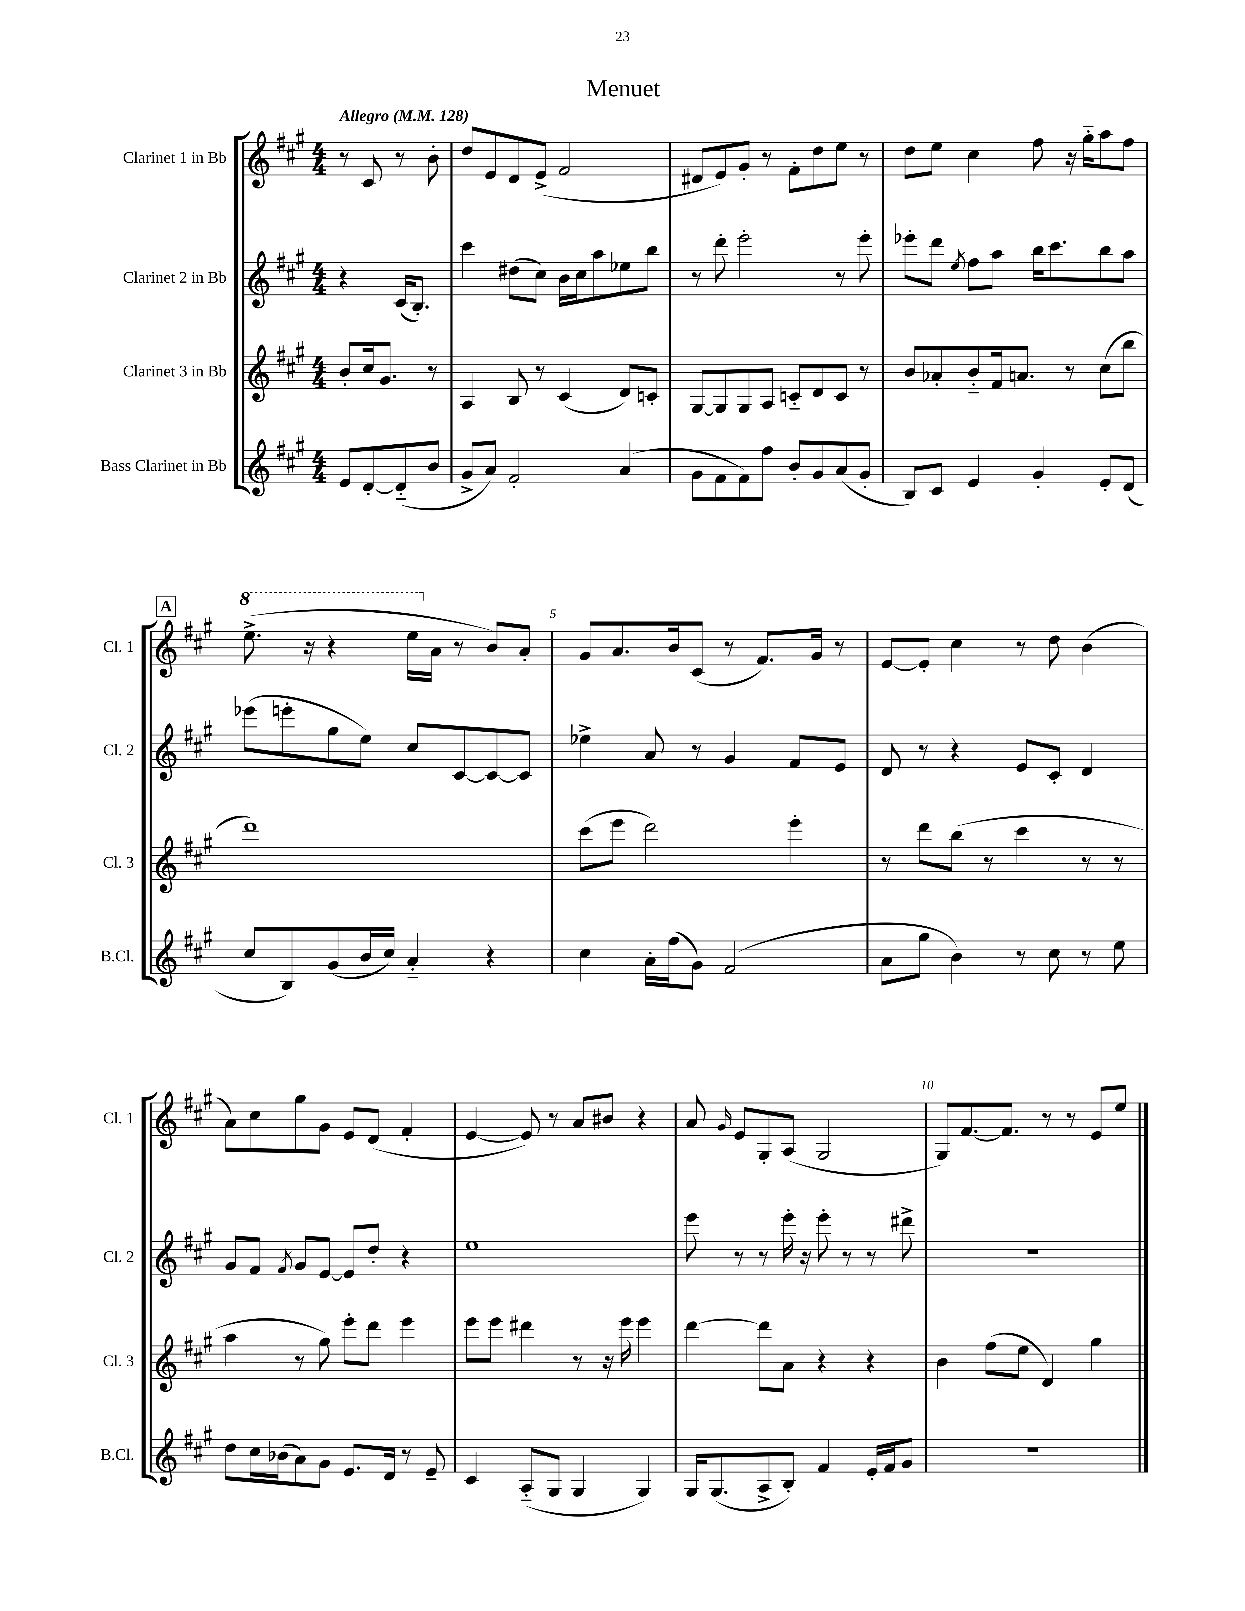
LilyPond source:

\header { title = "Menuet" }
<<
\new StaffGroup <<
\new Staff = "s0" \with { instrumentName = "Clarinet 1 in Bb" shortInstrumentName = "Cl. 1" } {
    \clef treble \key a \major \numericTimeSignature \time 4/4 \partial 2 \tempo "Allegro" 4 = 128
    \autoBeamOff r8 cis'8 r8 b'8-. |
    d''8[ e'8 d'8 e'8]->( fis'2 |
    dis'8[ e'8) gis'8]-. r8 fis'8[-. d''8 e''8] r8 |
    d''8[ e''8] cis''4 fis''8 r16 gis''16[-_ a''8 fis''8] |
    \mark \markup { \box "A" } \ottava #1 e'''8.->( r16 r4 e'''16[ \ottava #0 a'16] r8 b'8[) a'8]-. |
    gis'8[ a'8. b'16 cis'8]( r8 fis'8.[) gis'16] r8 |
    e'8[~ e'8]-. cis''4 r8 d''8 b'4( |
    a'8[) cis''8 gis''8 gis'8] e'8[ d'8]( fis'4-. |
    e'4~ e'8) r8 a'8[ bis'8] r4 |
    a'8 \grace { gis'16 } e'8[ gis8-. a8]( gis2 |
    gis8[) fis'8.~ fis'8.] r8 r8 e'8[ e''8] \bar "|." |
}
\new Staff = "s1" \with { instrumentName = "Clarinet 2 in Bb" shortInstrumentName = "Cl. 2" } {
    \clef treble \key a \major \numericTimeSignature \time 4/4 \partial 2
    \autoBeamOff r4 cis'16[( b8.]-.) |
    cis'''4 dis''8[( cis''8]) b'16[ cis''16 a''8 ees''8 b''8] |
    r8 d'''8-. e'''2-. r8 e'''8-. |
    ees'''8[-. d'''8] \acciaccatura { e''8 } fis''8[ a''8] b''16[ cis'''8. b''8 a''8] |
    \mark \markup { \box "A" } ees'''8[( e'''8-. gis''8 e''8]) cis''8[ cis'8~ cis'8~ cis'8] |
    ees''4-> a'8 r8 gis'4 fis'8[ e'8] |
    d'8 r8 r4 e'8[ cis'8]-. d'4 |
    gis'8[ fis'8] \acciaccatura { fis'8 } gis'8[ e'8]~ e'8[ d''8]-. r4 |
    e''1 |
    e'''8 r8 r8 e'''16-. r16 e'''8-. r8 r8 dis'''8-> |
    R1 \bar "|." |
}
\new Staff = "s2" \with { instrumentName = "Clarinet 3 in Bb" shortInstrumentName = "Cl. 3" } {
    \clef treble \key a \major \numericTimeSignature \time 4/4 \partial 2
    \autoBeamOff b'8[-. cis''16 gis'8.] r8 |
    a4 b8 r8 cis'4( d'8[) c'8]-. |
    gis8[~ gis8 gis8 a8] c'8[-_ d'8 c'8] r8 |
    b'8[ aes'8-. b'8-_ fis'16 a'8.] r8 cis''8[( b''8] |
    \mark \markup { \box "A" } d'''1) |
    cis'''8[( e'''8] d'''2) e'''4-. |
    r8 d'''8[ b''8]( r8 cis'''4 r8 r8 |
    a''4 r8 gis''8) e'''8[-. d'''8] e'''4 |
    e'''8[ e'''8] dis'''4 r8 r16 e'''16 e'''4 |
    d'''4~ d'''8[ a'8] r4 r4 |
    b'4 fis''8[( e''8] d'4) gis''4 \bar "|." |
}
\new Staff = "s3" \with { instrumentName = "Bass Clarinet in Bb" shortInstrumentName = "B.Cl." } {
    \clef treble \key a \major \numericTimeSignature \time 4/4 \partial 2
    \autoBeamOff e'8[ d'8~-. d'8-_( b'8] |
    gis'8[-> a'8]) fis'2-. a'4( |
    gis'8[ fis'8 fis'8) fis''8] b'8[-. gis'8 a'8( gis'8]-. |
    b8[) cis'8] e'4 gis'4-. e'8[-. d'8]( |
    \mark \markup { \box "A" } cis''8[ b8) gis'8( b'16 cis''16]) a'4-_ r4 |
    cis''4 a'16[-. fis''16( gis'8]) fis'2( |
    a'8[ gis''8] b'4) r8 cis''8 r8 e''8 |
    d''8[ cis''16 bes'16( a'8) gis'8] e'8.[ d'16] r8 e'8-- |
    cis'4 a8[-_( gis8] gis4 gis4) |
    gis16[ gis8.( a8-> b8]-.) fis'4 e'16[-. fis'16 gis'8] |
    R1 \bar "|." |
}
>>
>>
\layout { \context { \Score \override BarNumber.break-visibility = ##(#f #t #t) barNumberVisibility = #(every-nth-bar-number-visible 5) } }
